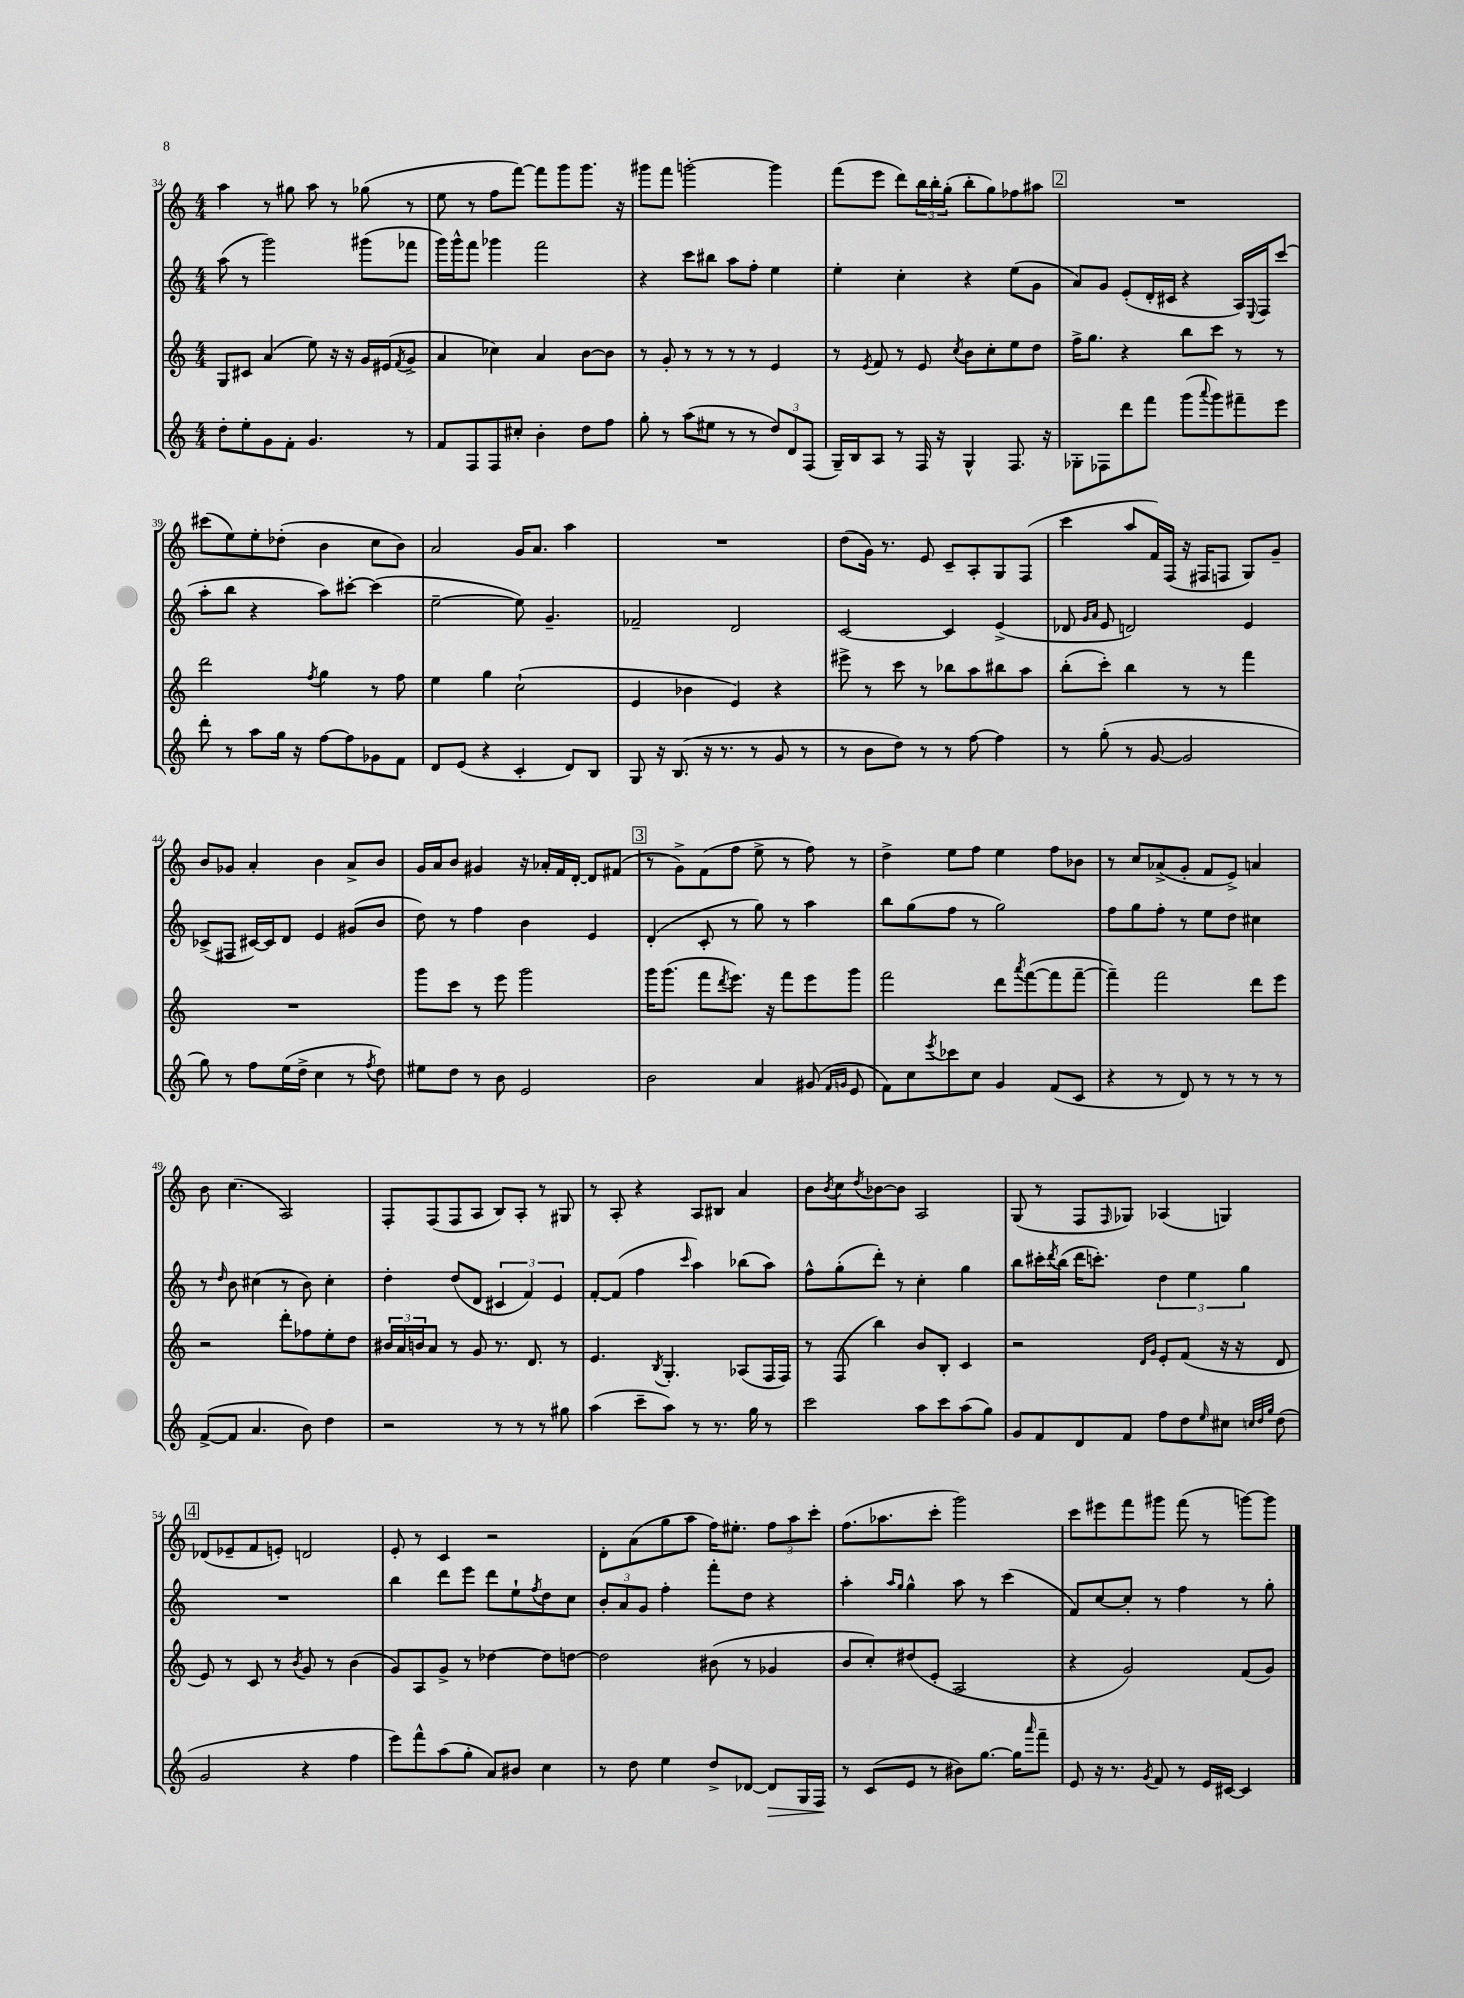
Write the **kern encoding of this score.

**kern	**dynam	**kern	**kern	**kern
*part4	*part4	*part3	*part2	*part1
*staff4	*staff4	*staff3	*staff2	*staff1
*clefG2	*	*clefG2	*clefG2	*clefG2
*k[]	*	*k[]	*k[]	*k[]
*M4/4	*	*M4/4	*M4/4	*M4/4
=34	=34	=34	=34	=34
8dd'\L	.	8G/L	(8aa\	4aa\
8ee'\	.	8c#X/J	8r	.
8g\	.	(4a/	2ggg\)	8r
8f'\J	.	.	.	8gg#X\
4.g/	.	8ee\)	.	8aa\
.	.	16r	.	8r
.	.	16r	.	.
.	.	16g/LL	(8ggg#X\L	(8gg-X\
.	.	(16e#X/J	.	.
.	.	8qf/	.	.
8r	.	8g^/J	8fff-X\J	8r
=35	=35	=35	=35	=35
8f/L	.	4a/	16ggg\LL)	8ee\
.	.	.	16ggg^^\J	.
8F/	.	.	8fff\J	8r
8F/	.	4cc-X\)	4ggg-X\	8ff\L
8cc#X'/J	.	.	.	[8fff\J)
4b'\	.	4a/	2fff\	8fff\L]
.	.	.	.	8ggg\
8dd\L	.	[8b\L	.	8.ggg\J
8ff\J	.	8b\J]	.	.
.	.	.	.	16r
=36	=36	=36	=36	=36
8gg'\	.	8r	4r	8ggg#X\L
8r	.	8g'/	.	8fff\J
(8aa\L	.	8r	8ccc\L	[2gggn'\
8ee#X\J	.	8r	8bb#X\J	.
8r	.	8r	8aa\L	.
8r	.	8r	8ff'\J	.
12dd/L)	.	4e/	4ee\	4ggg\]
12d/	.	.	.	.
(12F/J	.	.	.	.
=37	=37	=37	=37	=37
16G~/LL)	.	8r	4ee'\	(8fff\L
16B/J	.	.	.	.
.	.	8qe/	.	.
8A/J	.	8f/	.	8eee\J
8r	.	8r	4cc'\	8ddd\L)
16F/	.	8e/	.	24bb\L
.	.	.	.	24bb'\
16r	.	.	.	.
.	.	.	.	(24gg'\JJ
.	.	8qcc/	.	.
4G^^/	.	8b\L	4r	8bb'\L
.	.	8cc'\	.	8gg\)
8.F/	.	8ee\	(8ee\L	8ff-X\
.	.	8dd\J	8g\J	8aa#X\J
16r	.	.	.	.
!!LO:REH:place=s1:t=2
=38	=38	=38	=38	=38
8G-X'\L	.	16ff^\KL	8a/L)	1r
.	.	8.gg\J	.	.
8F-X\	.	.	8g/J	.
8ddd\	.	4r	(8e'/L	.
8fff\J	.	.	16d'/L	.
.	.	.	16c#X/JJ	.
(8ggg\L	.	8bb\L	4r	.
8qqaaa/	.	.	.	.
8ggg\)	.	8ccc\J	.	.
8fff#X~\	.	8r	16A/LL)	.
.	.	.	8qqE/	.
.	.	.	16F/J	.
8eee\J	.	8r	(8ccc/J	.
!!LO:LB:g=z
=39	=39	=39	=39	=39
8ddd'\	.	2ddd\	8aa'\L	(8ccc#X\L
8r	.	.	8bb\J	8ee\)
8aa\L	.	.	4r	8ee'\
16gg\Jk	.	.	.	(8dd-X'\J
16r	.	.	.	.
.	.	8qff/	.	.
[8ff\L	.	4gg\	8aa\L)	4b\
8ff\]	.	.	[8ccc#X'\J	.
8g-X\	.	8r	(4ccc#\]	8cc\L
8f\J	.	8ff\	.	8b\J)
=40	=40	=40	=40	=40
8d/L	.	4ee\	[2ee~\	2a/
(8e/J	.	.	.	.
4r	.	4gg\	.	.
4c'/	.	(2cc`\	8ee\])	16g/KL
.	.	.	.	8.a/J
.	.	.	4.g~/	.
8d/L)	.	.	.	4aa\
8B/J	.	.	.	.
=41	=41	=41	=41	=41
8G/	.	4e/	2f-X~/	1r
16r	.	.	.	.
(8.B/	.	.	.	.
.	.	4b-X\	.	.
16r	.	.	.	.
8.r	.	.	.	.
.	.	4e/)	2d/	.
8r	.	.	.	.
8g/	.	4r	.	.
8r	.	.	.	.
=42	=42	=42	=42	=42
8r	.	8eee#X^\	[2c/	(8dd\L
8b\L	.	8r	.	16g\Jk)
.	.	.	.	8.r
8dd\J)	.	8ccc\	.	.
8r	.	8r	.	8e/
8r	.	8bb-X\L	4c/]	8c~/L
[8ff\	.	8aa\	.	8A'/
4ff\]	.	8bb#X\	(4e^/	8G/
.	.	8aa\J	.	(8F/J
=43	=43	=43	=43	=43
8r	.	(8bb'\L	8d-X/	4ccc\
.	.	.	16qqg/LL	.
.	.	.	16qqa/JJ	.
(8gg'\	.	8ccc'\J)	8e/	.
8r	.	4bb\	2dn/)	8aa/L
[8g/	.	.	.	16f/L)
.	.	.	.	(16F/JJ
2g/]	.	8r	.	16r
.	.	.	.	16F#X/KL
.	.	8r	.	8Fn/J
.	.	4fff\	4e/	8G/L)
.	.	.	.	8g~/J
!!LO:LB:g=z
=44	=44	=44	=44	=44
8gg\)	.	1r	(8c-X^/L	8b/L
8r	.	.	8F#X/J	8g-X/J
8ff\L	.	.	[16c#X/LL)	4a'/
.	.	.	16c#/J]	.
(16ee\L	.	.	8d/J	.
16dd^\JJ	.	.	.	.
4cc\	.	.	4e/	4b\
8r	.	.	(8g#X/L	8a^/L
8qff/	.	.	.	.
8dd\)	.	.	8b/J	8b/J
=45	=45	=45	=45	=45
8ee#X\L	.	8ggg\L	8dd\)	16g/LL
.	.	.	.	16a/J
8dd\J	.	8ccc\J	8r	8b/J
8r	.	8r	4ff\	4g#X/
8b\	.	8eee\	.	.
2e/	.	2ggg\	4b\	16r
.	.	.	.	16a-X'/LL
.	.	.	.	16f/
.	.	.	.	[16d'/JJ
.	.	.	4e/	8d/L]
.	.	.	.	(8f#X/J
!!LO:REH:place=s1:t=3
=46	=46	=46	=46	=46
2b\	.	16ggg\KL	(4d'/	8r
.	.	(8.ggg\J	.	.
.	.	.	.	8g^\L)
.	.	8fff\L	8c'/	(8f\
.	.	8qddd/	.	.
.	.	8.eee\J)	8r	8ff\J
4a/	.	.	8gg\)	8ee^\
.	.	16r	.	.
.	.	8fff\L	8r	8r
(8g#X/	.	8eee\	4aa\	8ff\)
16qqf/LL	.	.	.	.
16qqgn/JJ	.	.	.	.
8e/	.	8ggg\J	.	8r
=47	=47	=47	=47	=47
8f\L)	.	2fff\	8bb\L	4dd^\
8cc\	.	.	(8gg\	.
8qeee/	.	.	.	.
8ccc-X\	.	.	8ff\J	8ee\L
8cc\J	.	.	8r	8ff\J
4g/	.	8ddd\L	2gg\)	4ee\
.	.	8qaaa/	.	.
.	.	([8fff\	.	.
(8f/L	.	8fff\]	.	8ff\L
8c/J	.	[8fff~\J	.	8b-X\J
=48	=48	=48	=48	=48
4r	.	4fff~\])	8ff\L	8r
.	.	.	8gg\	8cc/L
8r	.	2fff\	8ff'\J	(8a-X^/
8d/)	.	.	8r	8g'/J
8r	.	.	8ee\L	8f/L
8r	.	.	8dd\J	8e^/J)
8r	.	8ddd\L	4cc#X\	4an/
8r	.	8eee\J	.	.
!!LO:LB:g=z
=49	=49	=49	=49	=49
([8f^/L	.	2r	8r	8b\
.	.	.	16qqdd/	.
8f/J]	.	.	8b\	(4.cc\
4.a/	.	.	(4cc#X\	.
.	.	8ddd'\L	8r	2A/)
8b\)	.	8ff-X\	8b\)	.
4dd\	.	8ee'\	4cc#'\	.
.	.	8dd\J	.	.
=50	=50	=50	=50	=50
2r	.	24b#X/LL	4dd'\	8F'/L
.	.	24a/	.	.
.	.	24bn/J	.	.
.	.	8a/J	.	(8F/
.	.	8r	(8dd/L	8F/
.	.	8g/	8d/J	8A/J
8r	.	8.r	6c#X/	8B/L)
8r	.	.	.	8A'/J
.	.	.	6f/)	.
.	.	8.d/	.	.
8r	.	.	.	8r
.	.	.	6e/	.
8gg#X\	.	8r	.	8G#X/
=51	=51	=51	=51	=51
(4aa\	.	4.e/	[8f'/L	8r
.	.	.	(8f/J]	8A'/
8ccc~\L	.	.	4ff\	4r
.	.	8qB/	.	.
8aa\J)	.	4.G'/	.	.
.	.	.	16qqccc/	.
8r	.	.	4aa\)	8A/L
8.r	.	.	.	8B#X/J
.	.	(8A-X/L	(8bb-X\L	4a/
16gg\	.	.	.	.
8r	.	16F/L	8aa\J)	.
.	.	16F/JJ)	.	.
=52	=52	=52	=52	=52
2ccc\	.	8r	8ff^^\L	8b\L
.	.	.	.	8qb/
.	.	(8F/	(8gg'\	8cc\
.	.	.	.	8qdd/
.	.	4bb\)	8ddd'\J)	[8b-X\
.	.	.	8r	8b-\J]
8aa\L	.	8b/L	4cc'\	2A/
8ccc\	.	8B'/J	.	.
(8aa\	.	4c/	4gg\	.
8gg\J)	.	.	.	.
=53	=53	=53	=53	=53
8g/L	.	2r	8bb\L	(8G/
8f/	.	.	16ccc#X'\L	8r
.	.	.	8qddd/	.
.	.	.	(16bb\JJ	.
8d/	.	.	16ddd\KL	8F/L
.	.	.	8.cccn'\J)	.
.	.	.	.	16qqF/
8f/J	.	.	.	8G-X/J)
.	.	16qqd/LL	.	.
.	.	16qqg/JJ	.	.
8ff\L	.	8e'/L	6dd\	(4A-X/
8dd\	.	(8f/J	.	.
.	.	.	6ee\	.
16qqee/	.	.	.	.
8cc#X\J	.	16r	.	4Gn/)
.	.	16r	.	.
.	.	.	6gg\	.
32qqccn/LLL	.	.	.	.
32qqdd/	.	.	.	.
32qqgg/JJJ	.	.	.	.
(8dd\	.	8d/	.	.
!!LO:LB:g=z
!!LO:REH:place=s1:t=4
=54	=54	=54	=54	=54
2g/	.	8e/)	1r	(8d-X/L
.	.	8r	.	8e-X~/
.	.	8c/	.	8f/
.	.	8r	.	8en'/J)
.	.	8qb/	.	.
4r	.	8g/	.	2dn/
.	.	8r	.	.
4ff\	.	(4b\	.	.
=55	=55	=55	=55	=55
8eee\L)	.	8g/L)	4bb\	8e'/
8fff^^\	.	8A/	.	8r
(8aa\	.	8g^/J	8ddd\L	4c/
8gg'\J	.	8r	8eee\J	.
8a/L)	.	[4dd-X\	8ddd\L	2r
8b#X/J	.	.	8ee`\	.
.	.	.	8qff/	.
4cc\	.	8dd-\L]	8dd\	.
.	.	[8ddn\J	8cc\J	.
=56	=56	=56	=56	=56
8r	.	2dd\]	12b'/L	8d'\L
.	.	.	12a/	.
8dd\	.	.	.	(8a\
.	.	.	12g/J	.
4ee\	.	.	4ff'\	8gg\
.	.	.	.	8aa\J
8dd^/L	.	(8b#X\	8fff'\L	16ff\KL)
.	.	.	.	8.ee#X'\J
[8d-X/J	.	8r	8dd\J	.
!	!LO:HP:b	!	!	!
8d-/L]	>	4g-X/	4r	12ff\L
.	.	.	.	12aa\
16G/L	.	.	.	.
.	.	.	.	12ccc'\J
16F/JJ	.	.	.	.
.	]	.	.	.
=57	=57	=57	=57	=57
8r	.	8b/L	4aa'\	(8.ff\L
(8c/L	.	8cc'/)	.	.
.	.	.	.	8.aa-X\
.	.	.	16qqaa/LL	.
.	.	.	16qqgg/JJ	.
8e/J	.	(8dd#X/	4gg^^\	.
8r	.	8e'/J	.	8ccc'\J
8b#X\L)	.	2A/	8aa\	2ggg\)
[8.gg\J	.	.	8r	.
.	.	.	(4ccc\	.
16gg\KL]	.	.	.	.
16qqaaa/	.	.	.	.
8fff~\J	.	.	.	.
=58	=58	=58	=58	=58
8e/	.	4r	8f/L)	8ccc\L
16r	.	.	[8cc/	8eee#X\
8.r	.	.	.	.
.	.	2g/)	8cc'/J]	8fff\
8qg/	.	.	.	.
8f/	.	.	8r	8ggg#X\J
8r	.	.	4ff\	(8fff\
16e/LL	.	.	.	8r
[16c#X/JJ	.	.	.	.
4c#/]	.	(8f/L	8r	[8gggn\L)
.	.	8g/J)	8gg'\	8ggg\J]
==	==	==	==	==
*-	*-	*-	*-	*-
